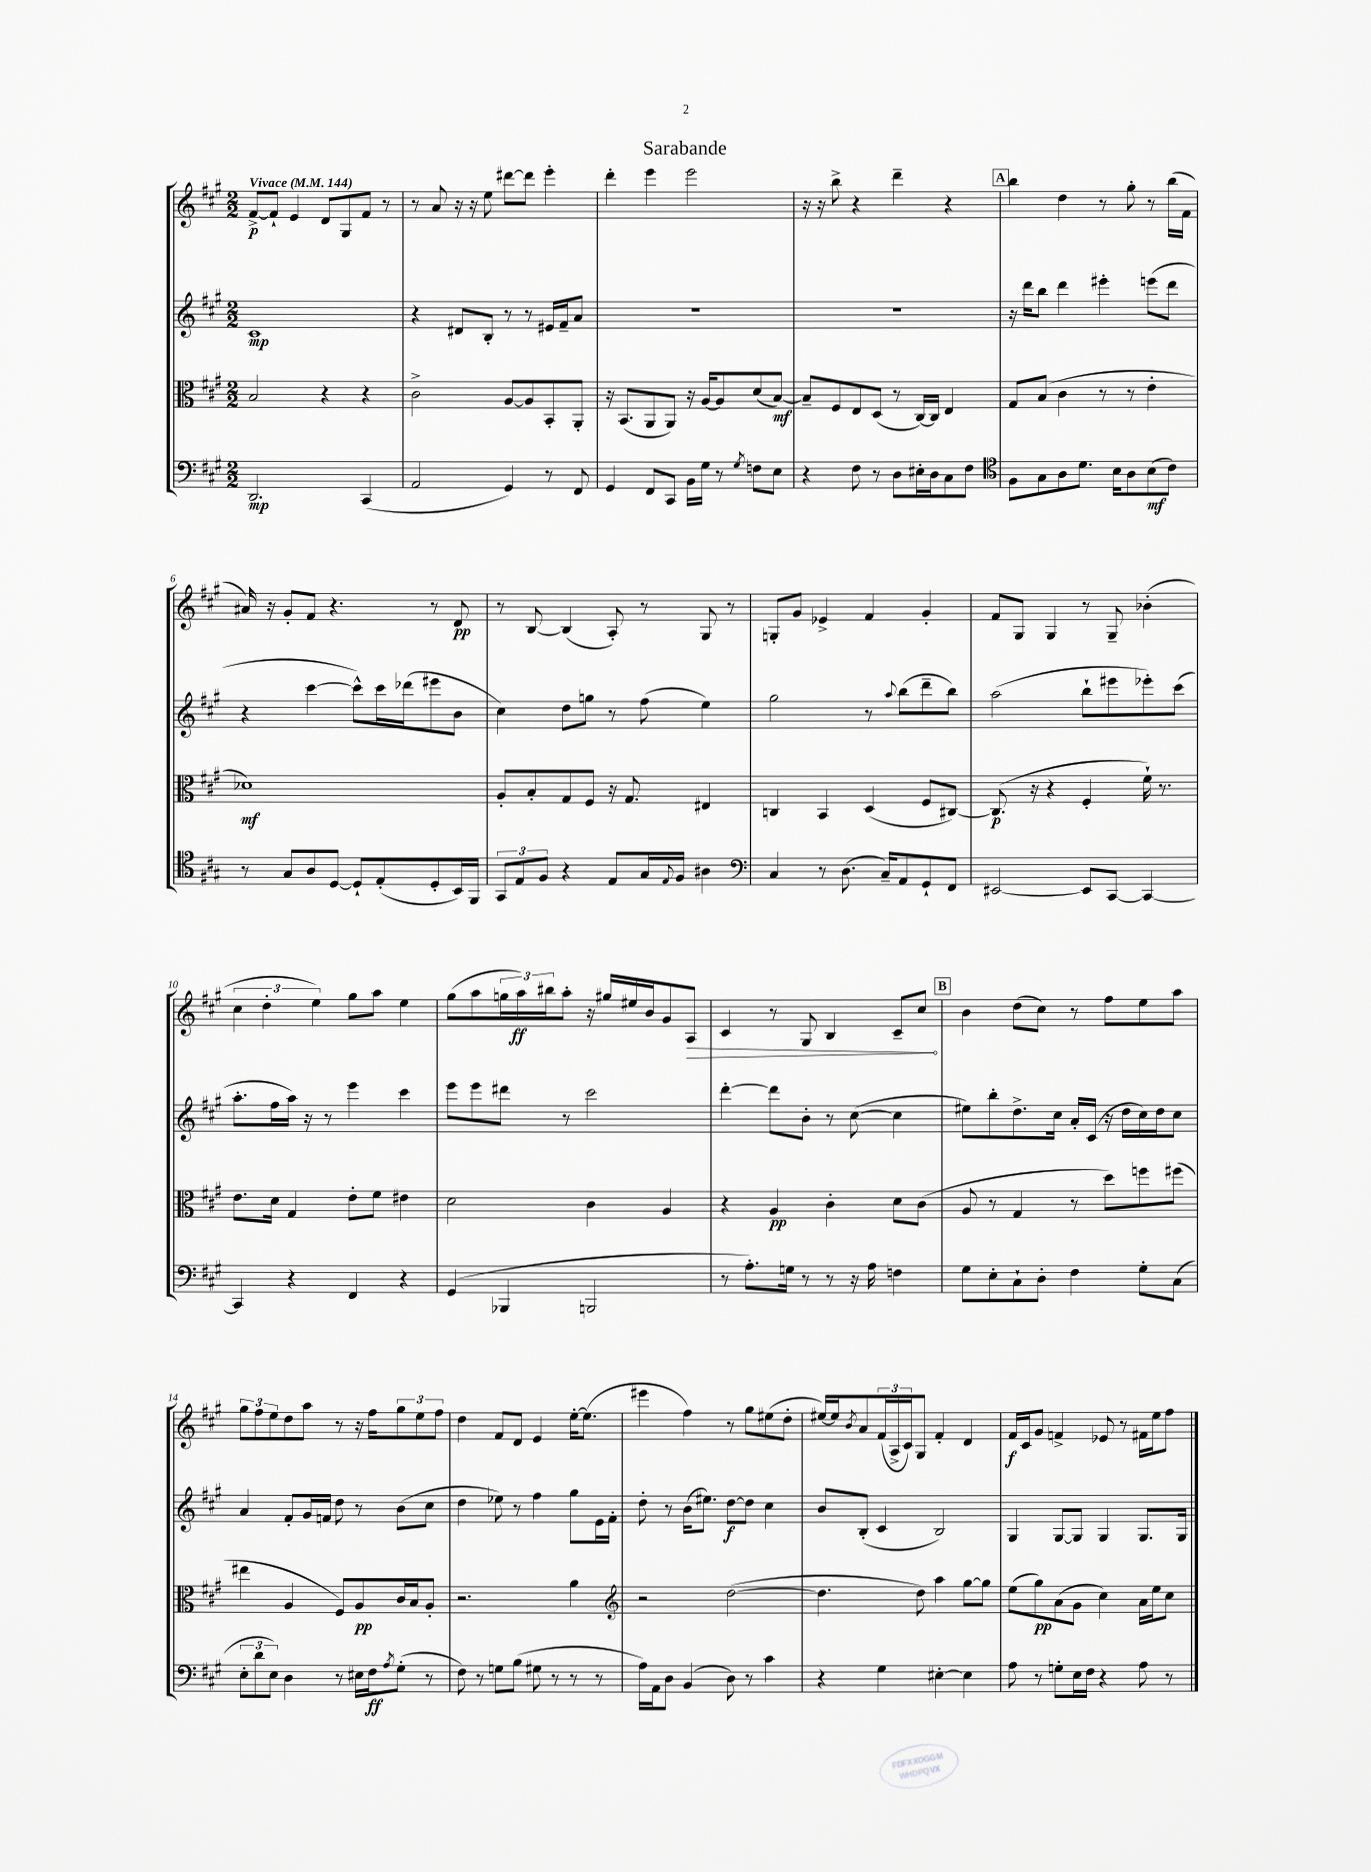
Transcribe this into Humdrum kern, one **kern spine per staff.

**kern	**kern	**kern	**kern
*staff4	*staff3	*staff2	*staff1
*clefF4	*clefC3	*clefG2	*clefG2
*k[f#c#g#]	*k[f#c#g#]	*k[f#c#g#]	*k[f#c#g#]
*M2/2	*M2/2	*M2/2	*M2/2
*MM144	*MM144	*MM144	*MM144
2.DD	2B	1c#	[8f#^
.	.	.	8f#`]
.	.	.	4e
.	4r	.	8d
.	.	.	8G#
(4CC#	4r	.	8f#
.	.	.	8r
=	=	=	=
2AA	2c#^	4r	8r
.	.	.	8a
.	.	8d#	16r
.	.	.	16r
.	.	8B'	8ee
4GG#)	[8A	8r	[8ddd#
.	8A]	8r	8ddd#]
8r	8BB'	16e#	4eee'
.	.	16f#~	.
8FF#	8AA'	8a	.
=	=	=	=
4GG#	16r	1r	4ddd'
.	(8.BB	.	.
8FF#	8AA	.	4eee
8CC#	8AA)	.	.
16BB	16r	.	2eee
16G#	[16A	.	.
8r	8A]	.	.
8qG#	.	.	.
8F	(8d	.	.
8E	[8B)	.	.
=	=	=	=
4r	8B~]	1r	16r
.	.	.	16r
.	8F#	.	8bb^
8F#	8E	.	4r
8r	(8D	.	.
8D	8r	.	4ddd~
16E#'	[16C#)	.	.
16D	16C#]	.	.
8C#	4E	.	4r
8F#	.	.	.
=	=	=	=
*clefC4	*	*	*
8F#	8G#	16r	4bb
.	.	16ddd	.
8G#	(8B	8bb	.
8A	4c#	4ddd	4dd
8.d	.	.	.
.	8r	4eee#'	8r
16B	.	.	.
8A	8r	.	8gg#'
(8B	4e'	(8eee	8r
8c#)	.	8ddd	(16bb
.	.	.	16f#
=	=	=	=
8r	1d-)	4r	16a#)
.	.	.	16r
8G#	.	.	8g#'
8A	.	[4ccc#	8f#
[8D	.	.	4.r
8D`]	.	8ccc#^^])	.
(8E'	.	16ccc#	.
.	.	(16ddd-	.
8D'	.	8eee#	8r
16BB)	.	8b	8d
16FF#	.	.	.
=	=	=	=
12GG#	8A'	4cc#)	8r
12E	.	.	.
.	8B'	.	[8B
12F#	.	.	.
4r	8G#	8dd	(4B]
.	8F#	8gg	.
8E	16r	8r	8A')
.	8.G#	.	.
16G#	.	(8ff#	8r
8qqE	.	.	.
16F#	.	.	.
4A#	4E#	4ee)	8G#
.	.	.	8r
=	=	=	=
*clefF4	*	*	*
4C#	4C	2gg#	8G'
.	.	.	8g#
8r	4BB	.	4e-^
(8.D	.	.	.
.	(4D	8r	4f#
16C#~)	.	.	.
.	.	8qqaa	.
8AA	.	(8bb	.
8GG#`	8F#	8ddd~	4g#'
8FF#	[8C#)	8bb)	.
=	=	=	=
[2EE#	(8.C#]	(2aa	8f#
.	.	.	8G#
.	16r	.	.
.	4r	.	4G#
8EE#]	4F#'	8bb`	8r
[8CC#	.	8eee#	8G#~
4CC#_	16f#`)	8eee-')	(4b-'
.	8.r	.	.
.	.	(8ccc#	.
=	=	=	=
4CC#]	8.e	8.aa'	6cc#
.	.	.	6dd'
.	16d	16ff#	.
4r	4G#	16aa)	.
.	.	16r	.
.	.	.	6ee)
.	.	8r	.
4FF#	8e'	4eee	8gg#
.	8f#	.	8aa
4r	4e#	4ccc#	4ee
=	=	=	=
(4GG#	2d	8eee	(8gg#
.	.	8eee	8aa
4BBB-	.	8ddd#	24gg
.	.	.	24aa)
.	.	.	24bb#
.	.	8r	8aa'
2BBB	4c#	2ccc#	16r
.	.	.	16gg#
.	.	.	16ee#
.	.	.	16b
.	4A	.	8g#
.	.	.	8A
=	=	=	=
8r	4r	[4ddd'	4c#
8.A')	.	.	.
.	4A	8ddd]	8r
16G	.	.	.
8r	.	8b'	8G#
8r	4c#'	8r	4B
16r	.	([8cc#	.
16A	.	.	.
4F	8d	4cc#]	8c#~
.	(8c#	.	8cc#
=	=	=	=
8G#	8A	8ee#)	4b
8E'	8r	8bb'	.
8C#`	4G#	8.dd^	(8dd
8D'	.	.	8cc#)
.	.	16cc#	.
4F#	8r	16a'	8r
.	.	(16c#	.
.	8dd)	16r	8ff#
.	.	16dd	.
8G#'	8ff	16cc#)	8ee
.	.	16dd	.
(8C#	(8ff#	8cc#	8aa
=	=	=	=
12E'	4ee#	4a	12gg#
12d	.	.	12ff#
12E)	.	.	12ee
4D	4A	8f#'	8dd
.	.	16g#	8aa
.	.	16f	.
8r	8F#)	8dd	8r
16E#	8A	8r	16r
16F#	.	.	16ff#
8qA	.	.	.
(8G#'	16c#	(8b	12gg#
.	16B	.	.
.	.	.	12ee
8r	8A'	8cc#	.
.	.	.	12ff#
=	=	=	=
8F#)	2.r	4dd	4dd
8r	.	.	.
8G	.	8ee-)	8f#
(8B	.	8r	8d
8G#	.	4ff#	4e
8r	.	.	.
8r	4a	8gg#	[16ee'
.	.	.	(8.ee]
8r	.	16e	.
.	.	16f#'	.
=	=	=	=
*	*clefG2	*	*
16A)	2r	8dd'	4eee#
16AA	.	.	.
8D	.	8r	.
(4BB	.	(16b	4ff#)
.	.	8.ee#)	.
8D)	([2dd	[8dd	8r
8r	.	8dd]	8gg#
4c#	.	4cc#	(8ee#
.	.	.	8dd'
=	=	=	=
4r	4.dd]	8b	[16ee#)
.	.	.	16ee#]
.	.	.	8qb
.	.	(8B'	8a
4G#	.	4c#	(24f#
.	.	.	24A^
.	.	.	24c#)
.	8dd)	.	8G#
[4E#'	4aa	2B)	4f#'
4E#]	[8gg#	.	4d
.	8gg#]	.	.
=	=	=	=
8A	(8ee	4G#	16f#
.	.	.	16c#
8r	8gg#)	.	8g#
8G'	(8a	[8G#	4f^
16E	8g#	8G#]	.
16F#	.	.	.
4r	4cc#)	4G#	8e-
.	.	.	8r
8A	16a	8.G#	16f#
.	16ee	.	16ee
8r	8cc#	.	8ff#
.	.	16G#	.
==	==	==	==
*-	*-	*-	*-
